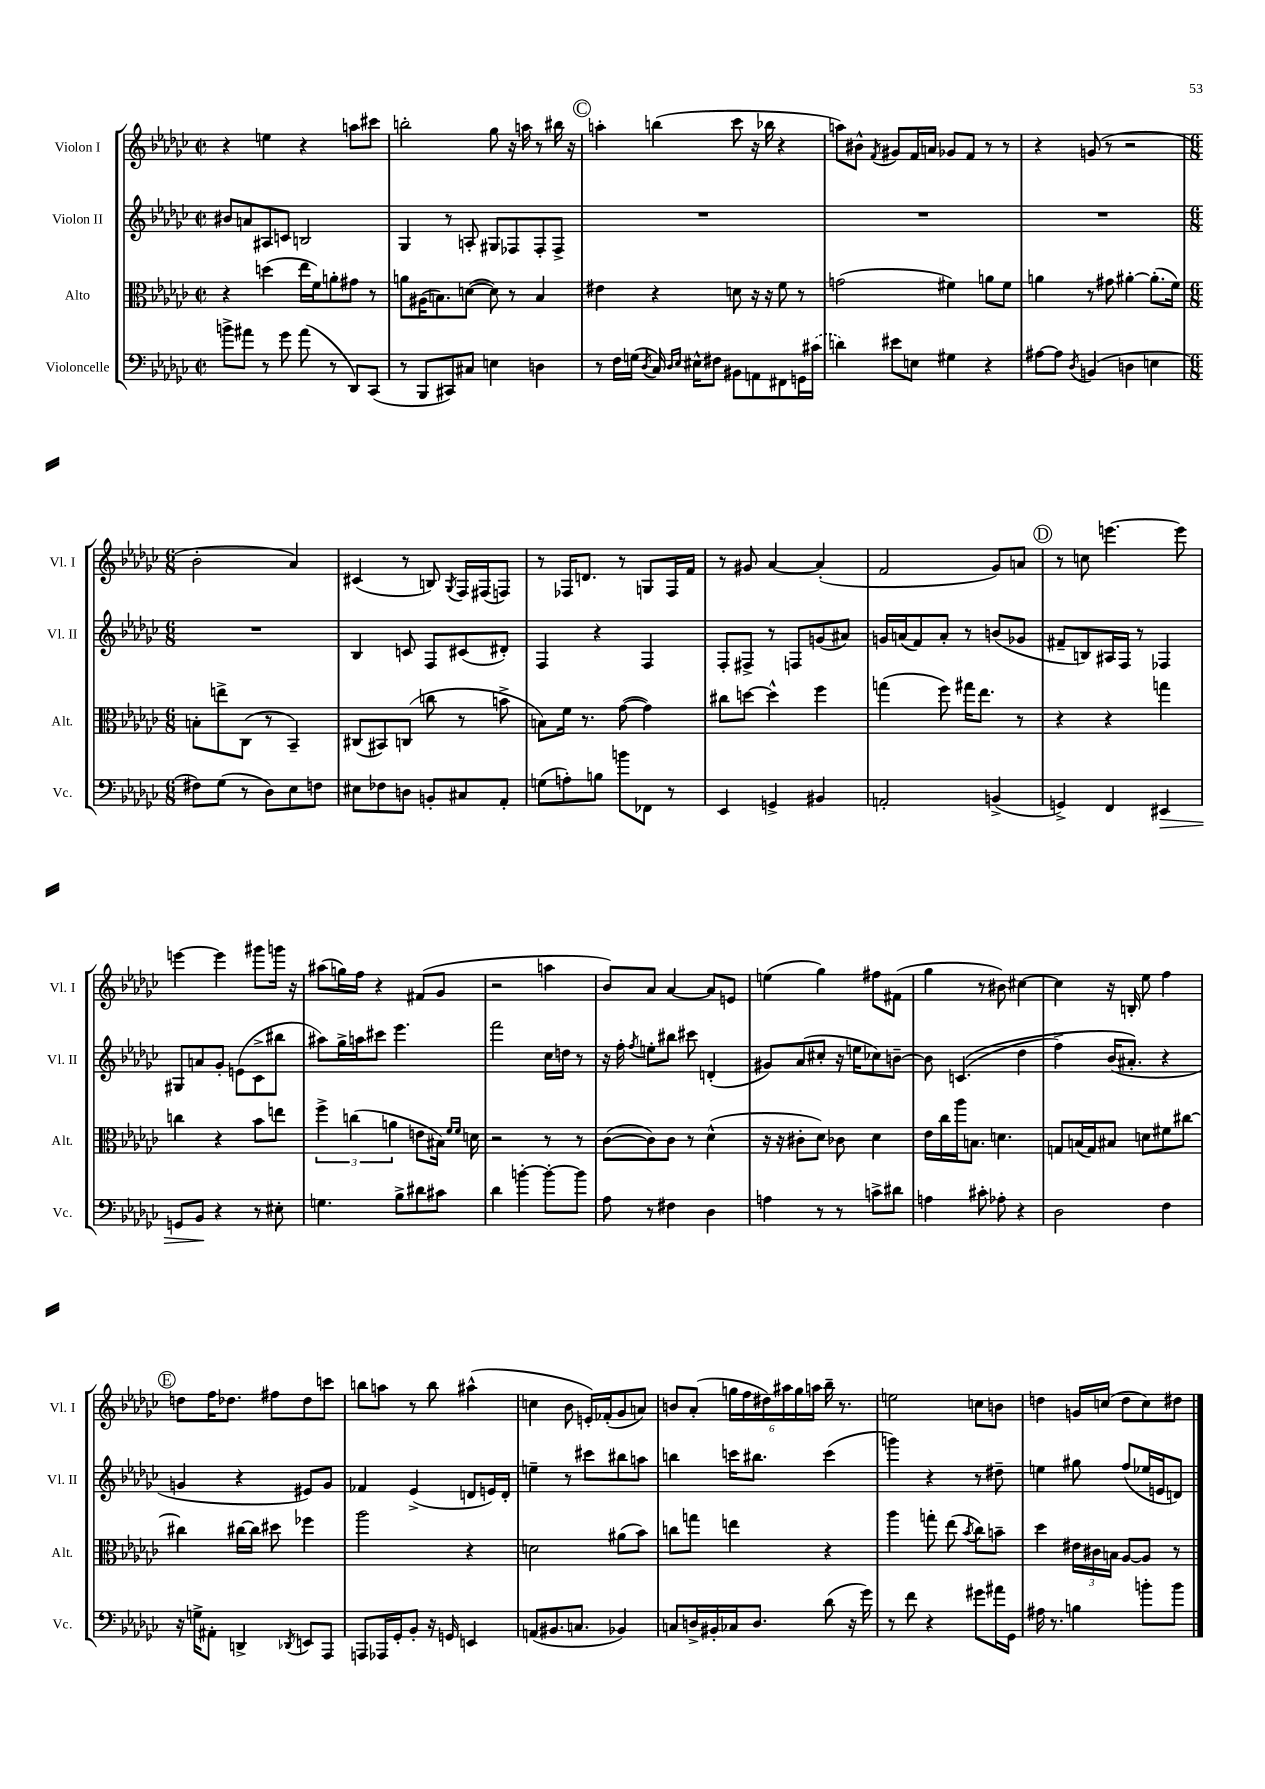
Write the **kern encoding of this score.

**kern	**dynam	**kern	**kern	**kern
*part4	*part4	*part3	*part2	*part1
*staff4	*staff4	*staff3	*staff2	*staff1
*I"Violoncelle	*	*I"Alto	*I"Violon II	*I"Violon I
*I'Vc.	*	*I'Alt.	*I'Vl. II	*I'Vl. I
*clefF4	*	*clefC3	*clefG2	*clefG2
*k[b-e-a-d-g-c-]	*	*k[b-e-a-d-g-c-]	*k[b-e-a-d-g-c-]	*k[b-e-a-d-g-c-]
*M2/2	*	*M2/2	*M2/2	*M2/2
*met(c|)	*	*met(c|)	*met(c|)	*met(c|)
=25	=25	=25	=25	=25
8bn^\L	.	4r	8b#X/L	4r
8a#X\J	.	.	8an/	.
8r	.	(4ddn\	8A#X/	4een\
8g-\	.	.	8cn/J	.
(8a#\	.	16ee-\LL	2Bn/	4r
.	.	16f\J)	.	.
8r	.	8an'\	.	.
8DD-/L)	.	8g#X\J	.	8aan\L
(8CC-/J	.	8r	.	8ccc#X\J
=26	=26	=26	=26	=26
8r	.	8an\L	4G-/	2bbn'\
8BBB-/L	.	(16A#X\K	.	.
.	.	8.Bn\)	.	.
8CC#X/)	.	.	8r	.
8C#X/J	.	([8dn\J	8An'/	.
4En\	.	8d\])	8G#X/L	8gg-\
.	.	8r	8F-X/	16r
.	.	.	.	16aan\
4Dn\	.	4B/	8F-'/	8r
.	.	.	8F-^/J	16bb#X\
.	.	.	.	16r
!!LO:REH:place=s1:t=C
=27	=27	=27	=27	=27
8r	.	4e#X\	1r	4aan'\
16F\LL	.	.	.	.
(16Gn\JJ	.	.	.	.
8qD-/	.	.	.	.
16C-/)	.	4r	.	(4bbn\
16qqD-/LL	.	.	.	.
16qqE-/JJ	.	.	.	.
16E#X^^\KL	.	.	.	.
8F#X\J	.	.	.	.
8BB#X\L	.	8dn\	.	8ccc-\
8AAn\	.	16r	.	16r
.	.	16r	.	16bb-X\
8FF#X\	.	8f\	.	4r
16GGn\L	.	8r	.	.
(16c#X\JJ	.	.	.	.
=28	=28	=28	=28	=28
4dn\)	.	(2gn\	1r	8aan\L)
.	.	.	.	8b#X^^\J
.	.	.	.	8qf/
8e#X\L	.	.	.	8g#X/L
8En\J	.	.	.	16f/L
.	.	.	.	16an/JJ
4G#X\	.	4f#X\)	.	8g-X/L
.	.	.	.	8f/J
4r	.	8an\L	.	8r
.	.	8f#\J	.	8r
=29	=29	=29	=29	=29
[8A#X\L	.	4an\	1r	4r
8A#\J]	.	.	.	.
8qD-/	.	.	.	.
(4BBn/	.	8r	.	(8gn/
.	.	8g#X\	.	8r
4Dn\	.	[4a#X'\	.	2r
4En\	.	(8.a#'\L]	.	.
.	.	16f\Jk)	.	.
!!LO:LB:g=z
=30	=30	=30	=30	=30
*M6/8	*	*M6/8	*M6/8	*M6/8
8F#X\L)	.	8Bn'\L	2.r	2b-'\
(8G-\J	.	8een^\	.	.
8r	.	(8C-\J	.	.
8D-\L)	.	8r	.	.
8E-\	.	4BB-~/)	.	4a-/)
8Fn\J	.	.	.	.
=31	=31	=31	=31	=31
8E#X\L	.	(8C#X/L	4B-/	(4c#X/
8F-X\	.	8BB#X/)	.	.
8Dn\J	.	(8Cn/J	8cn/	8r
8BBn'/L	.	8ccn\	8F/L	8Bn/)
.	.	.	.	8qG-/
8C#X/	.	8r	(8c#X/	16F/LL
.	.	.	.	(16F#X/J
8AA-'/J	.	8bn^\	8d#X'/J)	8Fn/J)
=32	=32	=32	=32	=32
(8Gn\L	.	8Bn\L)	4F/	8r
8An'\)	.	16f\Jk	.	16F-X/KL
.	.	8.r	.	8.dn/J
8Bn\J	.	.	4r	.
8bn\L	.	([8g-\	.	8r
8FF-X\J	.	4g-\])	4F/	8Gn/L
8r	.	.	.	16F-/L
.	.	.	.	16f/JJ
=33	=33	=33	=33	=33
4EE-/	.	8cc#X\L	8F'/L	8r
.	.	[8ddn\J	8F#X^/J	8g#X/
4GGn^/	.	4dd^^\]	8r	[4a-/
.	.	.	8Fn/L	.
4BB#X/	.	4ff\	(8gn/	(4a-'/]
.	.	.	8a#X/J)	.
=34	=34	=34	=34	=34
2AAn'/	.	(4ggn\	16gn/LL	2f/
.	.	.	(16an/J	.
.	.	.	8f/)	.
.	.	8ff\)	8a'/J	.
.	.	16gg#X\KL	8r	.
.	.	8.ee-\J	.	.
(4BBn^/	.	.	(8bn/L	8g-/L)
.	.	8r	8g-X/J	8an/J
!!LO:REH:place=s1:t=D
=35	=35	=35	=35	=35
4GGn^/)	.	4r	8f#X~/L	8r
.	.	.	8Bn/)	8ccn\
4FF/	.	4r	16A#X/L	[4.eeen\
.	.	.	16F/JJ	.
.	.	.	8r	.
!	!LO:HP:b	!	!	!
4EE#X/	>	4ggn\	4F-X/	.
.	.	.	.	8eee\]
!!LO:LB:g=z
=36	=36	=36	=36	=36
8GGn/L	.	4ccn\	8G#X/L	[4eeen\
8BB-/J	.	.	8an/	.
4r	]	4r	8g-'/J	4eee\]
.	.	.	(8en\L	.
8r	.	8b-\L	8c-^\	8ggg#X\L
8E#X'\	.	8een\J	8bb#X\J	16gggn\Jk
.	.	.	.	16r
=37	=37	=37	=37	=37
4.Gn\	.	6ff^\	8aa#X\L)	(8aa#X\L
.	.	.	16gg-^\L	16ggn\L)
.	.	(6ccn\	.	.
.	.	.	16aan\J	16ff\JJ
.	.	.	8ccc#X\J	4r
.	.	6an\	.	.
8B-^\L	.	.	4.eee-\	.
8d#X\	.	8en\L	.	(8f#X/L
8c#X\J	.	16B#X\Jk)	.	8g-/J
.	.	16qqf/LL	.	.
.	.	16qqf/JJ	.	.
.	.	16dn\	.	.
=38	=38	=38	=38	=38
4d-\	.	2r	2fff\	2r
[4bn'\	.	.	.	.
8b'\L_	.	8r	16cc-\LL	4aan\
.	.	.	16ddn\JJ	.
8b\J]	.	8r	8r	.
=39	=39	=39	=39	=39
8A-\	.	([8c-\L	16r	8b-/L)
.	.	.	16ff'\	.
.	.	.	8qff/	.
8r	.	8c-\])	8een'\L	8a-/J
4F#X\	.	8c-\J	8bb#X\J	[4a-/
.	.	8r	8ccc#X\	.
4D-\	.	(4d-^^\	(4dn'/	8a-/L]
.	.	.	.	8en/J
=40	=40	=40	=40	=40
4An\	.	16r	8g#X/L)	(4een\
.	.	16r	.	.
.	.	8c#X'\L	(8a-/	.
8r	.	8d-\J)	8cc#X'/J	4gg-\)
8r	.	8c-X\	16r	.
.	.	.	16een\KL	.
8cn^\L	.	4d-\	8cc-X\)	8ff#X\L
8d#X\J	.	.	[8bn~\J	(8f#X\J
=41	=41	=41	=41	=41
4An\	.	16e-\LL	8b\]	4gg-\
.	.	16cc-\	.	.
.	.	16aa-\J	((4.cn/	.
.	.	8.Bn\J	.	.
8c#X'\	.	.	.	8r
8A-X'\	.	4.dn\	.	8b#X\)
4r	.	.	4dd-\	[4cc#X\
=42	=42	=42	=42	=42
2D-\	.	8Gn/L	4ff^\)	4cc#\]
.	.	(16Bn/L	.	.
.	.	16G/J)	.	.
.	.	8B#X/J	(16b-/KL	16r
.	.	.	8.a#X'/J)	16Bn'/
.	.	8dn\L	.	8ee-\
4F\	.	8f#X\	4r	4ff\
.	.	[8cc#X\J	.	.
!!LO:LB:g=z
!!LO:REH:place=s1:t=E
=43	=43	=43	=43	=43
16r	.	4cc#X\]	4gn/	8ddn\L
16Gn^\KL	.	.	.	.
8AA#X'\J	.	.	.	16ff\K
.	.	.	.	8.dd-X\J
4DDn^/	.	[16cc#X\LL	4r	.
.	.	16cc#\JJ]	.	.
.	.	8dd#X\	.	8ff#X\L
8qDD-X/	.	.	.	.
8EEn/L	.	4ff-X\	8e#X/L)	8dd-\
8AAA-/J	.	.	8g/J	8cccn\J
=44	=44	=44	=44	=44
8AAAn/L	.	2aa-\	4f-X/	8bbn\L
16AAA-X/L	.	.	.	8aan\J
16GG-'/J	.	.	.	.
8BB-'/J	.	.	(4e-^/	8r
16r	.	.	.	8bb\
16GGn/	.	.	.	.
4EEn/	.	4r	8dn/L	(4aa#X^^\
.	.	.	16en/L)	.
.	.	.	16d'/JJ	.
=45	=45	=45	=45	=45
(8AAn/L	.	2dn\	4een~\	4ccn\
8.BB#X/	.	.	.	.
.	.	.	8r	8b-\
8.Cn/J	.	.	.	.
.	.	.	8ccc#X\L	16en'/LL)
.	.	.	.	(16f-X'/J
4BB-X/)	.	(8a#X\L	8bb#X\	8g-/
.	.	8b-\J)	8aan\J	8an/J)
=46	=46	=46	=46	=46
8Cn/L	.	8ccn\L	4bbn\	8bn/L
16Dn^/L	.	8ggn\J	.	(8a-'/J
16BB#X'/	.	.	.	.
16C-X/J	.	4een\	16cccn\KL	24ggn\LL
.	.	.	.	24ff\
8.D/J	.	.	8.bb#X\J	.
.	.	.	.	24dd#X\)
.	.	.	.	24aa#X\
.	.	.	.	24gg\
.	.	.	.	24aan\JJ
(8d-\	.	4r	(4ccc\	16bb-~\
.	.	.	.	8.r
16r	.	.	.	.
16g-\)	.	.	.	.
=47	=47	=47	=47	=47
8r	.	4aa-\	4gggn\)	2een\
8f\	.	.	.	.
4r	.	8ggn'\	4r	.
.	.	(8ee-\	.	.
.	.	8qb-/	.	.
8g#X\L	.	8cc-\L)	8r	8ccn\L
16a#X\L	.	8bn~\J	8dd#X~\	8bn\J
16GG-\JJ	.	.	.	.
=48	=48	=48	=48	=48
16A#X\	.	4dd-\	4een\	4ddn\
8.r	.	.	.	.
4Bn\	.	24e#X\LL	8gg#X\	16gn/LL
.	.	24c#X\	.	.
.	.	.	.	(16ccn/JJ
.	.	24Bn\JJ	.	.
.	.	[8A-/L	(8ff/L	8dd\L
8bn'\L	.	8A-/J]	16ee-X/L	8cc\)
.	.	.	16en/J	.
8b\J	.	8r	8dn/J)	8dd#X\J
==	==	==	==	==
*-	*-	*-	*-	*-
